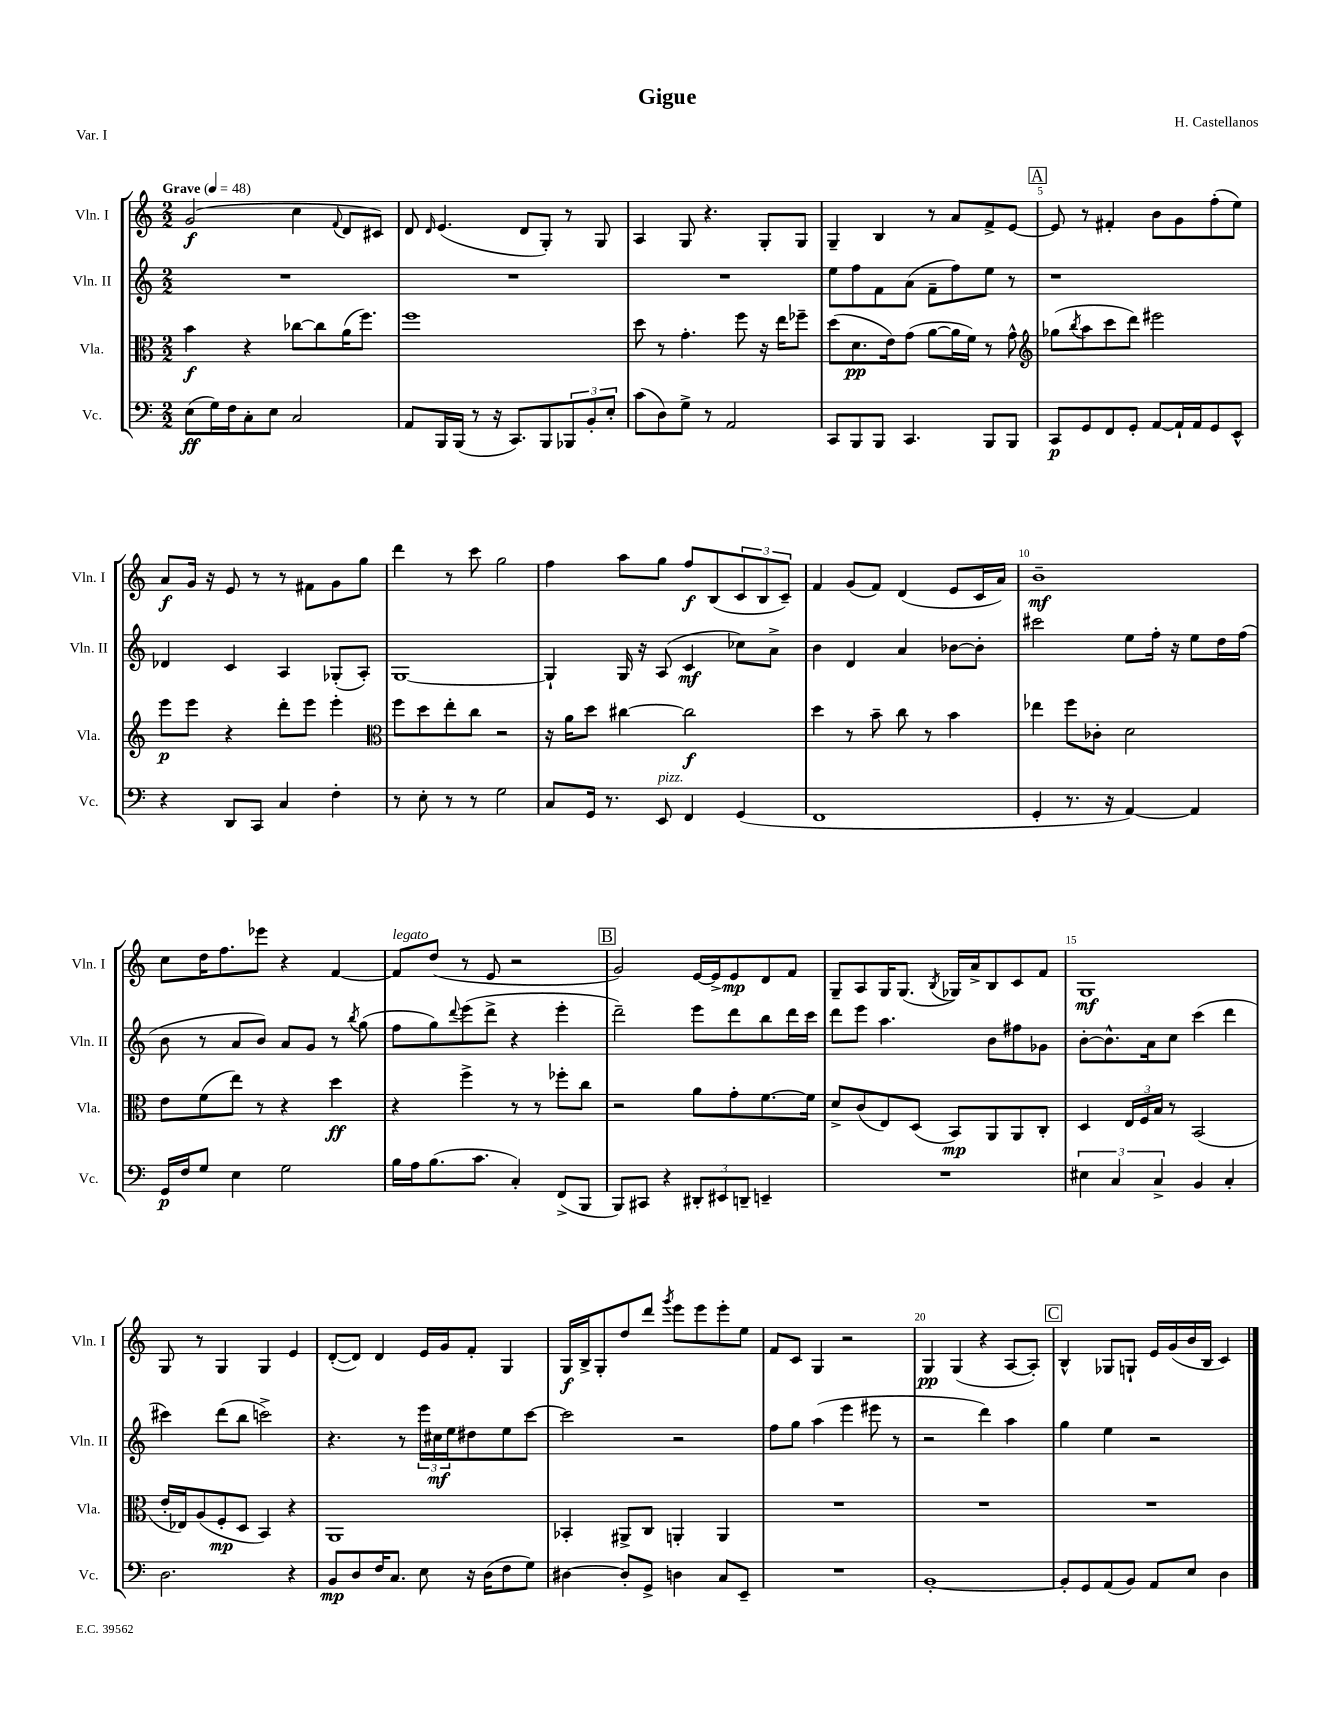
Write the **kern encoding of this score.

**kern	**dynam	**kern	**dynam	**kern	**dynam	**kern	**dynam
*part4	*part4	*part3	*part3	*part2	*part2	*part1	*part1
*staff4	*staff4	*staff3	*staff3	*staff2	*staff2	*staff1	*staff1
*I"Vc.	*	*I"Vla.	*	*I"Vln. II	*	*I"Vln. I	*
*I'Vc.	*	*I'Vla.	*	*I'Vln. II	*	*I'Vln. I	*
*clefF4	*	*clefC3	*	*clefG2	*	*clefG2	*
*k[]	*	*k[]	*	*k[]	*	*k[]	*
*M2/2	*	*M2/2	*	*M2/2	*	*M2/2	*
*MM48	*	*MM48	*	*MM48	*	*MM48	*
=1	=1	=1	=1	=1	=1	=1	=1
!	!	!	!	!	!	!LO:TX:a:B:t=Grave	!
(8E\L	ff	4b\	f	1r	.	(2g/	f
16G\L)	.	.	.	.	.	.	.
16F\J	.	.	.	.	.	.	.
8C'\	.	4r	.	.	.	.	.
8E\J	.	.	.	.	.	.	.
2C/	.	[8cc-X\L	.	.	.	4cc\	.
.	.	8cc-\]	.	.	.	.	.
.	.	.	.	.	.	8qqf/	.
.	.	(16a\K	.	.	.	8d/L	.
.	.	8.ff\J)	.	.	.	.	.
.	.	.	.	.	.	8c#X/J)	.
=2	=2	=2	=2	=2	=2	=2	=2
8AA/L	.	1ff	.	1r	.	8d/	.
.	.	.	.	.	.	16qqd/	.
16BBB/L	.	.	.	.	.	(4.e/	.
(16BBB/JJ	.	.	.	.	.	.	.
8r	.	.	.	.	.	.	.
16r	.	.	.	.	.	.	.
8.CC/L)	.	.	.	.	.	.	.
.	.	.	.	.	.	8d/L	.
8BBB/	.	.	.	.	.	8G'/J)	.
12BBB-X/	.	.	.	.	.	8r	.
12BB'/	.	.	.	.	.	.	.
.	.	.	.	.	.	8G/	.
12E'/J	.	.	.	.	.	.	.
=3	=3	=3	=3	=3	=3	=3	=3
(8c\L	.	8dd\	.	1r	.	4A/	.
8D\)	.	8r	.	.	.	.	.
8G^\J	.	4.g'\	.	.	.	8G/	.
8r	.	.	.	.	.	4.r	.
2AA/	.	.	.	.	.	.	.
.	.	8ff\	.	.	.	.	.
.	.	16r	.	.	.	8G'/L	.
.	.	16ee\KL	.	.	.	.	.
.	.	8ff-X~\J	.	.	.	8G/J	.
=4	=4	=4	=4	=4	=4	=4	=4
8CC/L	.	(8dd\L	.	8ee\L	.	4G~/	.
8BBB/	.	8.d\	pp	8ff\	.	.	.
8BBB/J	.	.	.	8f\	.	4B/	.
.	.	16e\k)	.	.	.	.	.
4.CC/	.	(8g\J	.	(8a\J	.	.	.
.	.	[8a\L	.	8f~\L	.	8r	.
.	.	16a\L]	.	8ff\)	.	8a/L	.
.	.	16f\JJ)	.	.	.	.	.
8BBB/L	.	8r	.	8ee\J	.	8f^/	.
8BBB/J	.	8g^^\	.	8r	.	[8e/J	.
!!LO:REH:place=s1:t=A
=5	=5	=5	=5	=5	=5	=5	=5
*	*	*clefG2	*	*	*	*	*
8CC/L	p	(8gg-X\L	.	1r	.	8e/]	.
.	.	8qbb/	.	.	.	.	.
8GG/	.	8aa\	.	.	.	8r	.
8FF/	.	8ccc\	.	.	.	4f#X'/	.
8GG'/J	.	8ddd\J)	.	.	.	.	.
[8AA/L	.	2eee#X\	.	.	.	8b\L	.
16AA`/L]	.	.	.	.	.	8g\	.
16AA/J	.	.	.	.	.	.	.
8GG/	.	.	.	.	.	(8ff'\	.
8EE^^/J	.	.	.	.	.	8ee\J)	.
!!LO:LB:g=z
=6	=6	=6	=6	=6	=6	=6	=6
4r	.	8eee\L	p	4d-X/	.	8a/L	f
.	.	8eee\J	.	.	.	16g/Jk	.
.	.	.	.	.	.	16r	.
8DD/L	.	4r	.	4c/	.	8e/	.
8CC/J	.	.	.	.	.	8r	.
4C/	.	8ddd'\L	.	4A/	.	8r	.
.	.	8eee\J	.	.	.	8f#X\L	.
4F'\	.	4eee'\	.	(8G-X'/L	.	8g\	.
.	.	.	.	8A'/J)	.	8gg\J	.
=7	=7	=7	=7	=7	=7	=7	=7
*	*	*clefC3	*	*	*	*	*
8r	.	8ff\L	.	[1G	.	4ddd\	.
8E'\	.	8dd\	.	.	.	.	.
8r	.	8ee'\	.	.	.	8r	.
8r	.	8cc\J	.	.	.	8ccc\	.
2G\	.	2r	.	.	.	2gg\	.
=8	=8	=8	=8	=8	=8	=8	=8
8C/L	.	16r	.	4G`/]	.	4ff\	.
.	.	16a\KL	.	.	.	.	.
16GG/Jk	.	8dd\J	.	.	.	.	.
8.r	.	.	.	.	.	.	.
.	.	[4cc#X\	.	16G/	.	8aa\L	.
.	.	.	.	16r	.	.	.
!LO:TX:a:i:t=pizz.	!	!	!	!	!	!	!
8EE/	.	.	.	(8A/	.	8gg\J	.
4FF/	.	2cc#\]	f	4c/	mf	8ff/L	f
.	.	.	.	.	.	(8B/	.
(4GG/	.	.	.	8cc-X\L)	.	12c/	.
.	.	.	.	.	.	12B/	.
.	.	.	.	8a^\J	.	.	.
.	.	.	.	.	.	12c~/J)	.
=9	=9	=9	=9	=9	=9	=9	=9
1FF	.	4dd\	.	4b\	.	4f/	.
.	.	8r	.	4d/	.	(8g/L	.
.	.	8b~\	.	.	.	8f/J)	.
.	.	8cc\	.	4a/	.	(4d/	.
.	.	8r	.	.	.	.	.
.	.	4b\	.	[8b-X\L	.	8e/L	.
.	.	.	.	8b-'\J]	.	16c/L	.
.	.	.	.	.	.	16a/JJ)	.
=10	=10	=10	=10	=10	=10	=10	=10
4GG'/	.	4ee-X\	.	2ccc#X\	.	1b~	mf
8.r	.	8ff\L	.	.	.	.	.
.	.	8c-X'\J	.	.	.	.	.
16r	.	.	.	.	.	.	.
[4AA/)	.	2d\	.	8ee\L	.	.	.
.	.	.	.	16ff'\Jk	.	.	.
.	.	.	.	16r	.	.	.
4AA/]	.	.	.	8ee\L	.	.	.
.	.	.	.	16dd\L	.	.	.
.	.	.	.	(16ff\JJ	.	.	.
!!LO:LB:g=z
=11	=11	=11	=11	=11	=11	=11	=11
16GG/LL	p	8e\L	.	8b\	.	8cc\L	.
16F/J	.	.	.	.	.	.	.
8G/J	.	(8f\	.	8r	.	16dd\K	.
.	.	.	.	.	.	8.ff\	.
4E\	.	8ee\J)	.	8a/L	.	.	.
.	.	8r	.	8b/J)	.	8eee-X\J	.
2G\	.	4r	.	8a/L	.	4r	.
.	.	.	.	8g/J	.	.	.
.	.	4dd\	ff	8r	.	[4f/	.
.	.	.	.	8qbb/	.	.	.
.	.	.	.	(8gg\	.	.	.
=12	=12	=12	=12	=12	=12	=12	=12
!	!	!	!	!	!	!LO:TX:a:i:t=legato	!
16B\LL	.	4r	.	8ff\L	.	8f/L]	.
16A\J	.	.	.	.	.	.	.
(8.B\	.	.	.	8gg\)	.	(8dd/J	.
.	.	.	.	8qqddd/	.	.	.
.	.	4ff^\	.	(8eee\	.	8r	.
8.c\J	.	.	.	.	.	.	.
.	.	.	.	8ddd^\J	.	8e/	.
4C'/)	.	8r	.	4r	.	2r	.
.	.	8r	.	.	.	.	.
(8FF^/L	.	8ff-X'\L	.	4eee'\	.	.	.
8BBB/J	.	8cc\J	.	.	.	.	.
!!LO:REH:place=s1:t=B
=13	=13	=13	=13	=13	=13	=13	=13
8BBB/L)	.	2r	.	2ddd~\)	.	2g/)	.
8CC#X/J	.	.	.	.	.	.	.
4r	.	.	.	.	.	.	.
12DD#X'/L	.	8a\L	.	8eee\L	.	[16e/LL	.
.	.	.	.	.	.	16e^/J]	.
12EE#X/	.	.	.	.	.	.	.
.	.	8g'\	.	8ddd\	.	8e/	mp
12DDn~/J	.	.	.	.	.	.	.
4EEn~/	.	[8.f\	.	8bb\	.	8d/	.
.	.	.	.	16ddd\L	.	8f/J	.
.	.	16f\Jk]	.	16ccc\JJ	.	.	.
=14	=14	=14	=14	=14	=14	=14	=14
1r	.	8d^/L	.	8ddd\L	.	8G~/L	.
.	.	(8c/	.	8eee\J	.	8A/	.
.	.	8E/)	.	4.aa\	.	16G/K	.
.	.	.	.	.	.	(8.G/J	.
.	.	(8D/J	.	.	.	.	.
.	.	.	.	.	.	8qB/	.
.	.	8BB/L)	mp	.	.	16G-X/LL)	.
.	.	.	.	.	.	16a^/J	.
.	.	8AA/	.	8b\L	.	8B/	.
.	.	8AA/	.	8ff#X\	.	8c/	.
.	.	8C'/J	.	8g-X\J	.	8f/J	.
=15	=15	=15	=15	=15	=15	=15	=15
6E#X\	.	4D/	.	[8b'\L	.	1G	mf
.	.	.	.	8.b^^\]	.	.	.
6C/	.	.	.	.	.	.	.
.	.	24E/LL	.	.	.	.	.
.	.	24F/	.	.	.	.	.
.	.	.	.	16a\k	.	.	.
6C^/	.	24B/JJ	.	.	.	.	.
.	.	8r	.	8cc\J	.	.	.
4BB/	.	(2BB/	.	(4ccc\	.	.	.
4C'/	.	.	.	4ddd\	.	.	.
!!LO:LB:g=z
=16	=16	=16	=16	=16	=16	=16	=16
2.D\	.	16e'/LL	.	4ccc#X\)	.	8G/	.
.	.	16E-X/J)	.	.	.	.	.
.	.	(8A/	.	.	.	8r	.
.	.	8F'/	mp	(8ddd\L	.	4G/	.
.	.	8D/J	.	8bb\J	.	.	.
.	.	4BB/)	.	2cccn^\)	.	4G/	.
4r	.	4r	.	.	.	4e/	.
=17	=17	=17	=17	=17	=17	=17	=17
8BB/L	mp	1AA	.	4.r	.	([8d'/L	.
8D/	.	.	.	.	.	8d/J])	.
16F/K	.	.	.	.	.	4d/	.
8.C/J	.	.	.	.	.	.	.
.	.	.	.	8r	.	.	.
8E\	.	.	.	24eee\LL	.	16e/LL	.
.	.	.	.	24cc#X\	mf	.	.
.	.	.	.	.	.	16g/J	.
.	.	.	.	24ee\J	.	.	.
16r	.	.	.	8dd#X\	.	8f'/J	.
(16D\KL	.	.	.	.	.	.	.
8F\	.	.	.	8ee\	.	4G/	.
8G\J)	.	.	.	[8ccc\J	.	.	.
=18	=18	=18	=18	=18	=18	=18	=18
[4D#X\	.	4BB-X'/	.	2ccc\]	.	16G/LL	f
.	.	.	.	.	.	16B^/J	.
.	.	.	.	.	.	8G'/	.
8D#'/L]	.	8AA#X^/L	.	.	.	8dd/	.
8GG^/J	.	8C/J	.	.	.	8ddd/J	.
.	.	.	.	.	.	8qggg/	.
4Dn\	.	4AAn'/	.	2r	.	8eee\L	.
.	.	.	.	.	.	8eee\	.
8C/L	.	4AA/	.	.	.	8eee'\	.
8EE~/J	.	.	.	.	.	8ee\J	.
=19	=19	=19	=19	=19	=19	=19	=19
1r	.	1r	.	8ff\L	.	8f/L	.
.	.	.	.	8gg\J	.	8c/J	.
.	.	.	.	(4aa\	.	4G/	.
.	.	.	.	4eee\	.	2r	.
.	.	.	.	8eee#X\	.	.	.
.	.	.	.	8r	.	.	.
=20	=20	=20	=20	=20	=20	=20	=20
[1BB'	.	1r	.	2r	.	4G/	pp
.	.	.	.	.	.	(4G/	.
.	.	.	.	4ddd\)	.	4r	.
.	.	.	.	4aa\	.	[8A/L	.
.	.	.	.	.	.	8A'/J])	.
!!LO:REH:place=s1:t=C
=21	=21	=21	=21	=21	=21	=21	=21
8BB'/L]	.	1r	.	4gg\	.	4B^^/	.
8GG/	.	.	.	.	.	.	.
(8AA/	.	.	.	4ee\	.	8G-X/L	.
8BB/J)	.	.	.	.	.	8Gn`/J	.
8AA/L	.	.	.	2r	.	16e/LL	.
.	.	.	.	.	.	(16g/	.
8E/J	.	.	.	.	.	16b/	.
.	.	.	.	.	.	16B/JJ	.
4D\	.	.	.	.	.	4c/)	.
==	==	==	==	==	==	==	==
*-	*-	*-	*-	*-	*-	*-	*-
